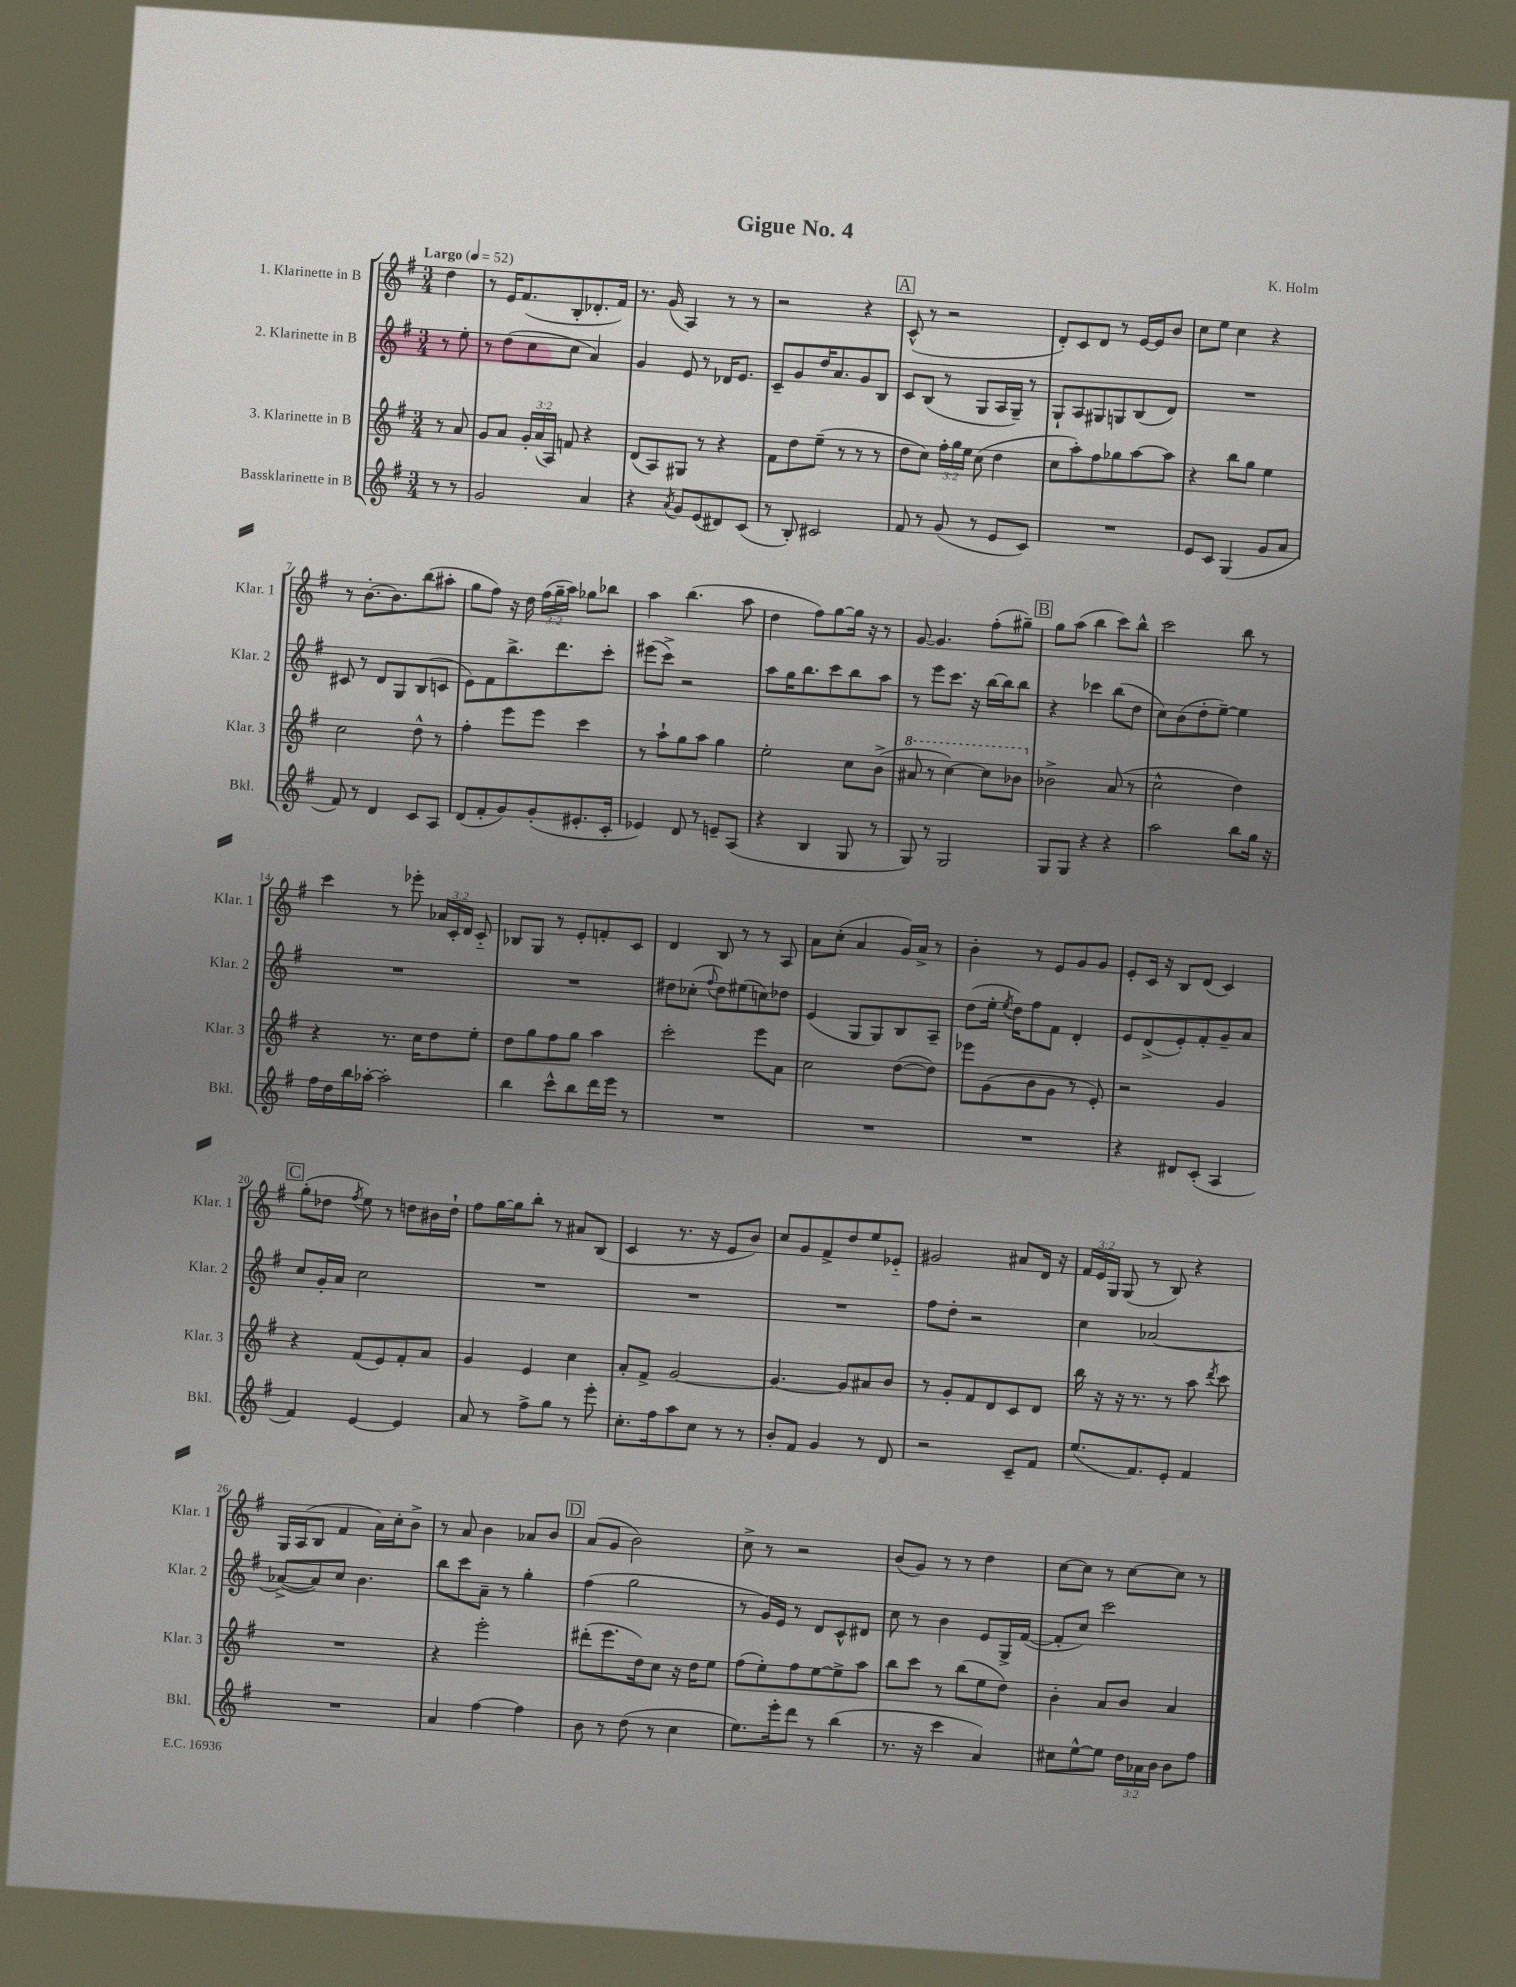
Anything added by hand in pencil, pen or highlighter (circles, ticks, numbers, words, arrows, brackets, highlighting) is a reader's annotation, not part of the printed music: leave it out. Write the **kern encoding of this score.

**kern	**kern	**kern	**kern
*staff4	*staff3	*staff2	*staff1
*clefG2	*clefG2	*clefG2	*clefG2
*k[f#]	*k[f#]	*k[f#]	*k[f#]
*M3/4	*M3/4	*M3/4	*M3/4
*MM52	*MM52	*MM52	*MM52
8r	8r	8r	4dd
8r	8a	8ee'	.
=	=	=	=
2g	8g	8r	8r
.	8a	(8dd	16e
.	.	.	(8.f#
.	24g'	8cc	.
.	(24a	.	.
.	24A)	.	.
.	8f	8cc	8B'
4a	4r	4a)	8.d-'
.	.	.	16f#)
=	=	=	=
4r	(8d	4g	8.r
.	8A)	.	.
.	.	.	(16g
8qa	.	.	.
8g	8G#	8e	4A)
(8e	8r	8r	.
8d#)	4r	16d-	8r
.	.	8.e	.
(8c	.	.	8r
=	=	=	=
8r	8f#	8c~	2r
8B')	8dd	8g	.
2c#	(8ee~	16dd	.
.	.	8.a	.
.	8r	.	.
.	8r	8g	4r
.	8r	8B	.
=	=	=	=
8f#	8dd	8c	(8c^^
8r	8cc)	(8B	8r
(8g	24ff#'	8r	2r
.	24gg	.	.
.	24ee	.	.
8r	(8cc	8G	.
8e	4dd	16A	.
.	.	16G~)	.
8c)	.	8r	.
=	=	=	=
2.r	8cc	8G`	8d')
.	8aa')	8A	8c
.	8ff#	8G#	8d
.	8gg-	8G	8r
.	[8aa	(8B	[16e
.	.	.	16e]
.	8aa]	8d)	8b
=	=	=	=
8e	4r	2.r	8cc
8c	.	.	8ee
(4G	8bb	.	4cc
.	8gg	.	.
8g	4ee	.	4r
8a	.	.	.
=	=	=	=
8f#)	2cc	8c#	8r
8r	.	8r	[8.b'
4d	.	8d	.
.	.	.	8.b]
.	.	8G	.
8c	8dd^^	(8B	(8bb
8A	8r	8c	8aa#'
=	=	=	=
(8d	4ff#'	8e)	8gg
8f#'	.	8f#	8ff#)
8g)	8eee	8.bb^	16r
.	.	.	16dd
(8g'	8eee	.	(24ff#
.	.	.	24gg~
.	.	8.ddd	.
.	.	.	24aa)
8.e#'	4ccc	.	8gg-
.	.	8ccc'	8bb-
16c'	.	.	.
=	=	=	=
4e-)	8r	(8eee#	4aa
.	8aa`	8ccc^)	.
8d	8gg	2r	(4.bb
8r	8aa	.	.
8e~	4gg	.	.
(8A	.	.	8aa
=	=	=	=
4r	2ee'	8aa	4dd
.	.	16gg	.
.	.	8.bb	.
4B	.	.	8ff#)
.	.	8ccc	[8gg
8G	8cc	8bb	16gg]
.	.	.	16r
8r	(8b^	8aa	8r
=	=	=	=
8G)	8aa#	8r	[8g
8r	8r	8eee	4.g]
2G	[4ccc)	8.ccc	.
.	.	16r	.
.	8ccc]	[16bb	(8ff#'
.	.	16bb]	.
.	8bb-	8bb	8gg#~)
=	=	=	=
8G	2b-^	4r	8gg
8G	.	.	(8aa
4r	.	4ccc-	4bb
4r	(8a	(8bb	8ccc)
.	8r	8dd	8bb^^
=	=	=	=
2aa	2cc^^	8cc)	2ccc
.	.	(8b	.
.	.	8dd'	.
.	.	[8ee~)	.
8bb	4dd)	4ee]	8bb
16gg	.	.	8r
16r	.	.	.
=	=	=	=
16ff#	4r	2.r	4ccc
16dd	.	.	.
16bb	.	.	.
[16aa-'	.	.	.
2aa-']	8.r	.	8r
.	.	.	8eee-'
.	16cc	.	.
.	8dd	.	24a-
.	.	.	24c'
.	.	.	24d
.	8ee'	.	8c'~
=	=	=	=
4bb	8dd	2.r	8B-
.	8gg	.	8G
8ccc^^	8ff#	.	8r
8bb	8gg	.	8e'
16ddd	4aa	.	8f'
16eee	.	.	.
8r	.	.	8c
=	=	=	=
2.r	2ccc'	8dd#	4d
.	.	(8cc-'	.
.	.	8qqff#	.
.	.	8dd#)	8B
.	.	(8ee#	8r
.	8eee	8cc)	8r
.	8a	8dd-	8A
=	=	=	=
2.r	2cc	(4e	8a
.	.	.	(8cc'
.	.	8G	4a
.	.	8G)	.
.	([8dd	8B	16g)
.	.	.	16a^
.	8dd])	8A~	8r
=	=	=	=
2.r	8eee-	(8dd	4b'
.	(8g	16ee'	.
.	.	8qee	.
.	.	16dd)	.
.	8b	8ff#	8r
.	8g	8f#	8e
.	8r	4d'	8g
.	8e')	.	8g
=	=	=	=
4r	2r	8e	8e'
.	.	(8d^	16c
.	.	.	16r
8d#	.	8e')	8B
(8c'	.	8f#'	(8d
4A	4g	8g~	4c)
.	.	8a	.
=	=	=	=
4f#)	4r	8cc	(8gg'
.	.	16g'	8dd-
.	.	16a	.
.	.	.	8qff#
[4e	(8f#	2cc	8ee)
.	8e)	.	8r
4e]	8f#'	.	8dd
.	8a	.	16b#
.	.	.	16dd`
=	=	=	=
8a	4g	2.r	8ff#
8r	.	.	[16gg
.	.	.	16gg]
8ff#^	4e	.	8bb'
8gg	.	.	8r
8r	4cc	.	8a#
8eee'	.	.	(8B
=	=	=	=
8.cc'	8a'	2.r	4c
.	8f#^	.	.
16ff#	.	.	.
8aa	[2g	.	8.r
8cc	.	.	.
.	.	.	16r
8r	.	.	8e
8r	.	.	8b)
=	=	=	=
8b'	4.g_	2.r	8cc
8f#	.	.	8g
4g	.	.	8f#^
.	8g]	.	8dd
8r	8a#	.	8ee
8d	8b	.	8e-'~
=	=	=	=
2r	8r	8ff#	2g#
.	8g'	8dd'	.
.	8f#	2r	.
.	8d	.	.
8c~	8c	.	8a#
8f#	8d	.	16d
.	.	.	16r
=	=	=	=
(8.ee	16bb	4cc	24f#
.	.	.	24e
.	16r	.	.
.	.	.	24G
.	16r	.	(8G
8.f#)	8.r	.	.
.	.	[2a-	8r
8e'	8r	.	8B)
4f#	8aa	.	4r
.	8qddd	.	.
.	8ccc	.	.
=	=	=	=
2.r	2.r	(8a-^_	16G
.	.	.	(16A
.	.	8a-])	8B
.	.	8cc	4f#
.	.	4.b	.
.	.	.	16a)
.	.	.	16cc'
.	.	.	8b^
=	=	=	=
4a	4r	8bb	8r
.	.	8ccc	8a
[4ff#	2eee'	8a~	4b
.	.	8r	.
4ff#]	.	4gg'	8a-
.	.	.	8b
=	=	=	=
8b	(8ddd#'	(4ff#	(8a
8r	8.eee	.	8g
(8dd	.	2gg	2b)
.	16dd)	.	.
8r	8cc	.	.
4cc	16r	.	.
.	16dd	.	.
.	8ee	.	.
=	=	=	=
8.ee)	(8ff#	8r	8cc^
.	8ee')	16g)	8r
16eee'	.	16e	.
8ddd	8ff#	8r	2r
8r	[8ee	8d	.
(4bb	8ee^]	8c^^	.
.	8aa	8d#	.
=	=	=	=
8.r	8bb	8cc	(8b
.	8ccc	8r	8g)
16r	.	.	.
4ccc	8r	4b	8r
.	(8bb	.	8r
4a)	8ee	8e	4dd
.	8dd)	16G^	.
.	.	([16f#	.
=	=	=	=
8cc#	4b'	8f#']	[8cc
[8ee^^	.	8cc)	8cc]
8ee]	8a	2ccc	8r
24dd	8b	.	[8cc
24a-	.	.	.
24b	.	.	.
8b	4a	.	8cc]
8ff#	.	.	8r
==	==	==	==
*-	*-	*-	*-
